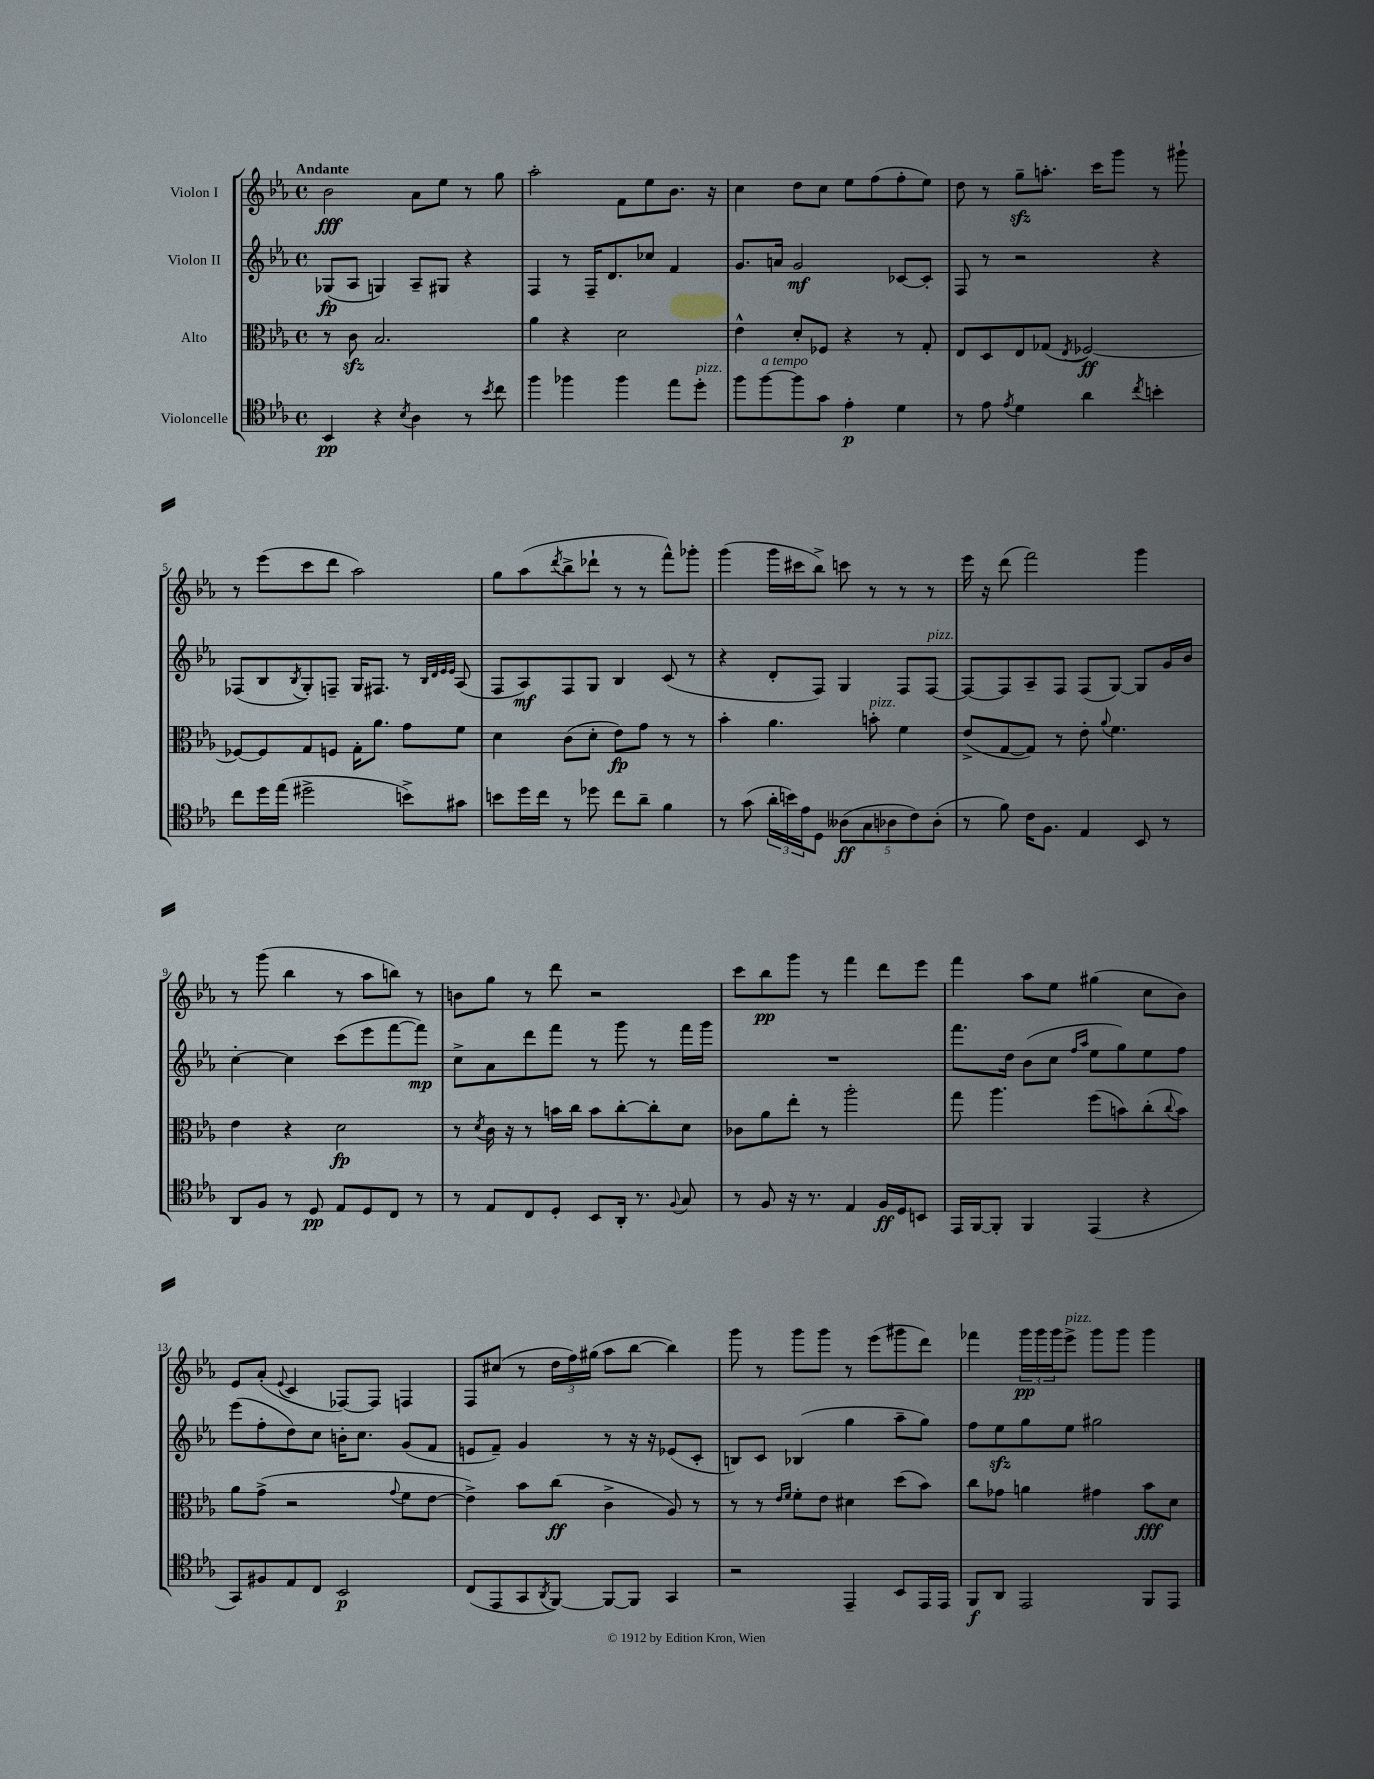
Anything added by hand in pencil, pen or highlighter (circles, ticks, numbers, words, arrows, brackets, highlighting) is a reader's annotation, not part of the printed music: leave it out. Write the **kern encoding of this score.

**kern	**kern	**kern	**kern
*staff4	*staff3	*staff2	*staff1
*clefC4	*clefC3	*clefG2	*clefG2
*k[b-e-a-]	*k[b-e-a-]	*k[b-e-a-]	*k[b-e-a-]
*M4/4	*M4/4	*M4/4	*M4/4
*met(c)	*met(c)	*met(c)	*met(c)
4BB-/	8r	(8G-/L	2b-\
.	8c\	8A-/J	.
4r	2.B-/	4G/)	.
8qB-/	.	.	.
4A-\	.	8A-~/L	8a-\L
.	.	8G#/J	8ee-\J
8r	.	4r	8r
8qb-/	.	.	.
8cc\	.	.	8gg\
=	=	=	=
4ff\	4a-\	4F/	2aa-'\
4ff-\	4r	8r	.
.	.	16F~/LK	.
.	.	8.d/	.
4ff-\	2d\	.	8f\L
.	.	8cc-/J	8ee-\
8ee-\L	.	4f/	8.b-\J
8dd'\J	.	.	.
.	.	.	16r
=	=	=	=
8ff\L	4e-^^\	8.g/L	4cc\
[8ff\	.	.	.
.	.	16a/Jk	.
8ff\]	8d'/L	2g/	8dd\L
8g\J	8F-/J	.	8cc\J
4e-'\	4r	.	8ee-\L
.	.	.	(8ff\
4d\	8r	[8c-/L	8ff'\
.	8G'/	8c-'/]J	8ee-\J)
=	=	=	=
8r	8E-/L	8F/	8dd\
8e-\	8D/	8r	8r
8qe-/	.	.	.
4d\	8E-/	2r	8gg~\L
.	(8G-/J	.	8.aa'\J
.	8qE-/	.	.
4a-\	[2F-/)	.	.
.	.	.	16ccc\LK
.	.	.	8ggg\J
8qcc/	.	.	.
4b'\	.	4r	8r
.	.	.	8ggg#`\
=	=	=	=
8cc\L	8F-/_L	(8F-/L	8r
16dd\L	8F-/]	8B-/	(8eee-\L
(16ee-\JJ	.	.	.
.	.	8qB-/	.
2dd#^\	8G/	8G'/)	8ccc\
.	8F/J	8F~/J	8ddd\J
.	16G'\LK	16G/LK	2aa-\)
.	8.a-\J	8.F#/J	.
8b^\L)	8g\L	8r	.
.	.	32qqB-/LLL	.
.	.	32qqd/	.
.	.	32qqe-/	.
.	.	32qqe-/JJJ	.
8g#\J	8f\J	(8A-/	.
=	=	=	=
8b\L	4d\	8F/L	8gg\L
16dd\L	.	8A-/)	(8aa-\
16cc\JJ	.	.	.
.	.	.	8qddd/
8r	(8c\L	8F/	8bb-^\
8dd-\	8d'\J	8G/J	8ddd-`\J
8cc\L	8e-\L)	4B-/	8r
8a-~\J	8g\J	.	8r
4f\	8r	(8c/	8fff^^\L)
.	8r	8r	8ggg-'\J
=	=	=	=
8r	4b-'\	4r	(4ggg\
(8g\	.	.	.
24a-'\LL	4.a-\	8d'/L	16ggg\LL
24b\)	.	.	.
.	.	.	16ccc#\J
24e-\J	.	.	.
8D\J	.	8F/J)	8bb-^\J)
(10A--\L	.	4G/	8ccc\
10G\	.	.	.
.	8b'\	.	8r
10A-\	.	.	.
.	4f\	8F/L	8r
10c\)	.	.	.
.	.	[8F/J	8r
(10A-'\J	.	.	.
=	=	=	=
8r	(8e-^/L	8F/_L	16eee-\
.	.	.	16r
8f\)	[8G/	8F/]	(8ddd\
16c\LK	8G/]J)	8A-~/	2fff\)
8.F\J	.	.	.
.	8r	8F/J	.
4E-/	8e-'\	(8F/L	.
.	8qqa-/	.	.
.	4.f\	[8G/J)	.
8BB-/	.	8G/]L	4ggg\
8r	.	16g/L	.
.	.	16b-/JJ	.
=	=	=	=
8AA-/L	4e-\	[4cc'\	8r
8F/J	.	.	(8ggg\
8r	4r	4cc\]	4bb-\
8D/	.	.	.
8E-/L	2d\	(8ccc\L	8r
8D/	.	8eee-\	8aa-\L
8C/J	.	[8fff\	8bb\J)
8r	.	8fff\]J)	8r
=	=	=	=
8r	8r	8cc^\L	8b\L
.	8qd/	.	.
8E-/L	16c\	8a-\	8gg\J
.	16r	.	.
8C/	8r	8ddd\	8r
8D'/J	16b\LL	8fff\J	8ddd\
.	16cc\JJ	.	.
8BB-/L	8b\L	8r	2r
16AA-'/Jk	[8cc'\	8ggg\	.
8.r	.	.	.
.	8cc'\]	8r	.
8qqF/	.	.	.
8G/	8d\J	16fff\LL	.
.	.	16ggg\JJ	.
=	=	=	=
8r	8c-\L	1r	8ccc\L
8F/	8a-\	.	8bb-\
16r	8ee-'\J	.	8ggg\J
8.r	.	.	.
.	8r	.	8r
4E-/	2aa-'\	.	4fff\
16F/LL	.	.	8ddd\L
16D/J	.	.	.
8BB/J	.	.	8eee-\J
=	=	=	=
16EE-/LL	8gg\	8.fff\L	4fff\
[16FF/J	.	.	.
8FF'/]J	4.aa-\	.	.
.	.	16dd\Jk	.
4FF/	.	(8b-\L	8aa-\L
.	.	8cc\J	8ee-\J
.	.	16qqff/LL	.
.	.	16qqaa-/JJ	.
(4EE-/	(8ff\L	8ee-\L	(4gg#\
.	8b\)	8gg\)	.
4r	(8cc'\	8ee-\	8cc\L
.	8qqcc/	.	.
.	8b\J)	8ff\J	8b-\J)
=	=	=	=
8GG/L)	8a-\L	(8eee-\L	8e-/L
8F#/	(8g^\J	8ff'\	(8a-'/J
.	.	.	8qqe-/
8E-/	2r	8dd\)	4c/
8C/J	.	8cc\J	.
2BB-/	.	16b'\LK	[8F-/L)
.	.	8.cc\J	.
.	.	.	8F-/]J
.	8qqg/	.	.
.	8f\L	(8g/L	4F/
.	[8e-\J	8f/J	.
=	=	=	=
(8C/L	4e-^\])	8e/L	8F/L
8EE-/	.	8f~/J)	(8cc#/J
8GG/	8b-\L	4g/	8r
8qAA-/	.	.	.
[8FF/J)	(8cc\J	.	24dd\LL
.	.	.	24ff\)
.	.	.	(24gg#\JJ
8FF/_L	4c^\	8r	8aa-\L
8FF/]J	.	16r	[8bb-\J
.	.	16r	.
4GG/	8A-/)	(8e-/L	4bb-\])
.	8r	8c'/J	.
=	=	=	=
2r	8r	8B/L)	8ggg\
.	8r	8c/J	8r
.	16qqe-/LL	.	.
.	16qqf/JJ	.	.
.	8f'\L	(4B-/	8ggg\L
.	8e-\J	.	8ggg\J
4EE-~/	4d#\	4gg\	8r
.	.	.	(8eee-\L
8BB-/L	(8dd\L	8aa-~\L	8ggg#\
16EE-/L	8b-\J)	8gg\J)	8ddd\J)
16EE-/JJ	.	.	.
=	=	=	=
8FF/L	8cc\L	8ff\L	4fff-\
8AA-/J	8g-\J	8ee-\	.
2EE-/	4a\	8gg\	24ggg\LL
.	.	.	24ggg\
.	.	.	24ggg\J
.	.	8ee-\J	8eee-^\J
.	4g#\	2gg#\	8ggg\L
.	.	.	8ggg\J
8FF/L	8b-\L	.	4ggg\
8EE-/J	8d\J	.	.
==	==	==	==
*-	*-	*-	*-
